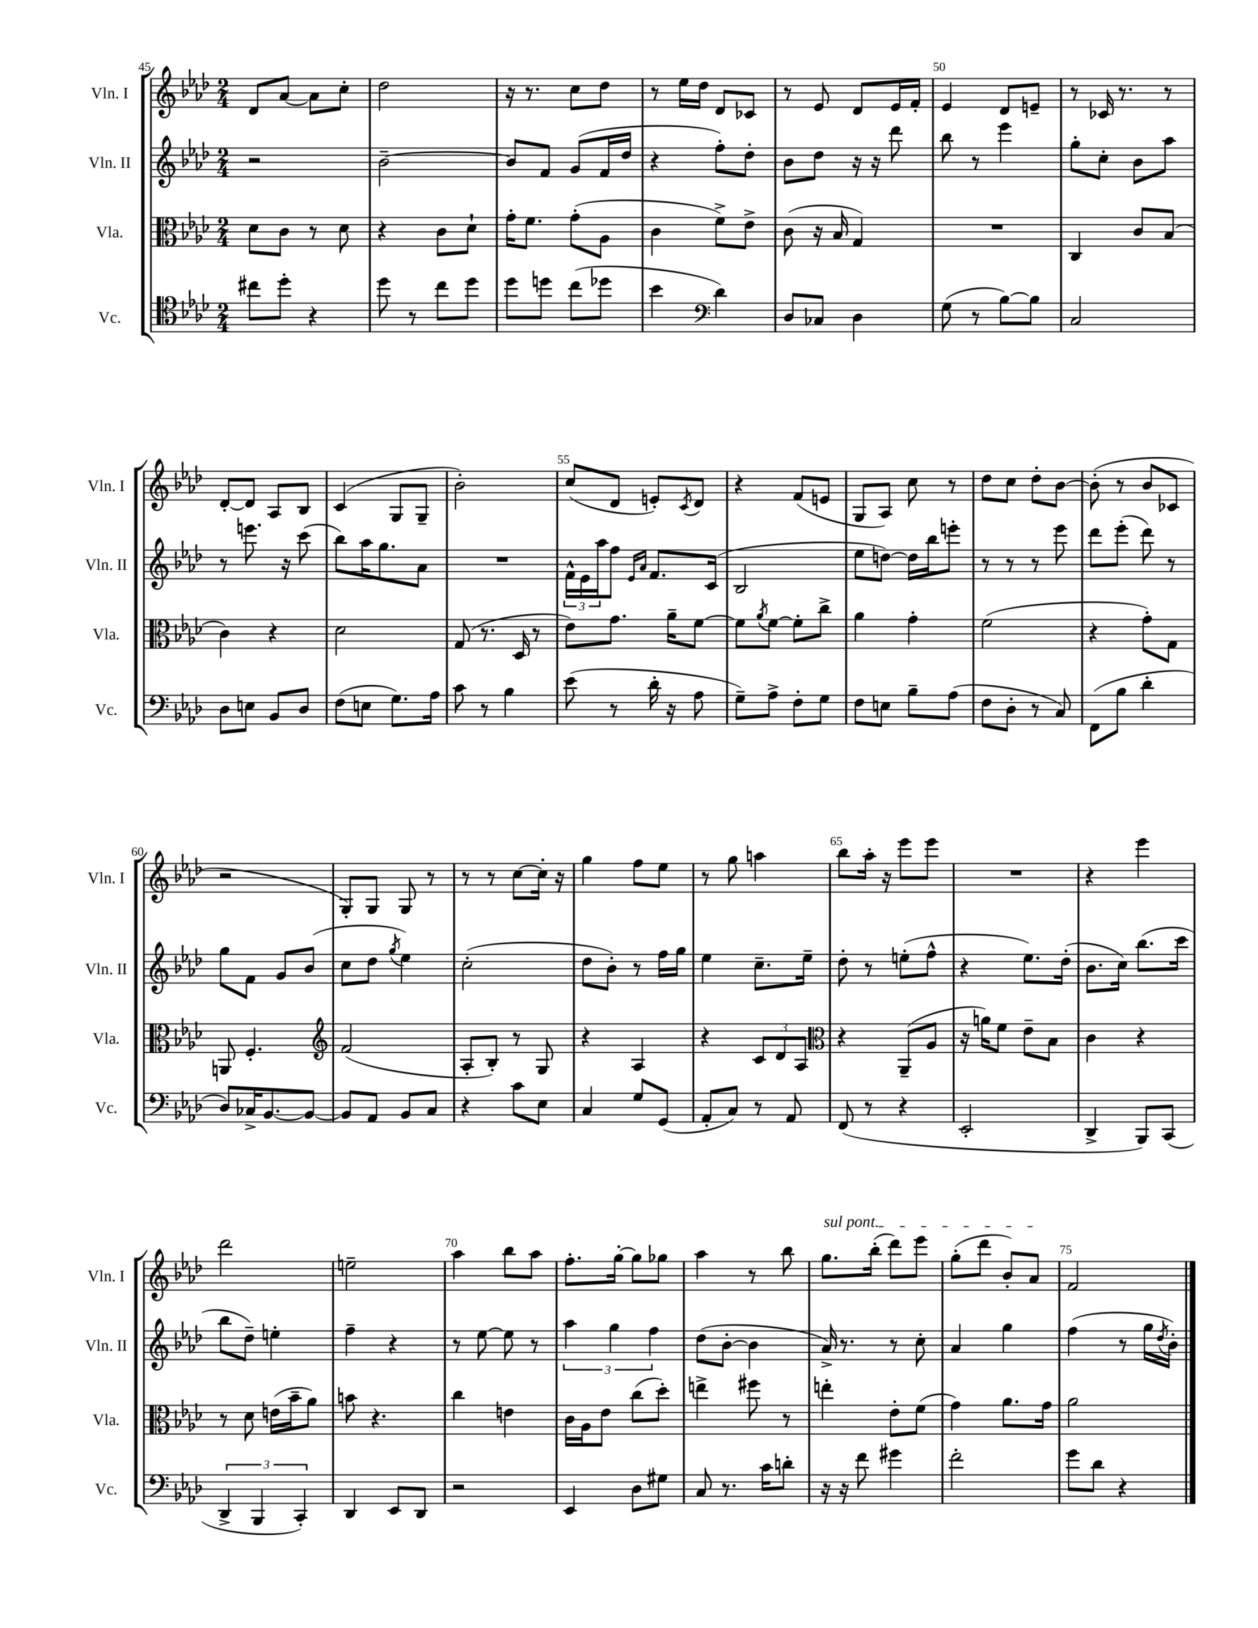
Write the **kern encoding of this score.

**kern	**kern	**kern	**kern
*staff4	*staff3	*staff2	*staff1
*clefC4	*clefC3	*clefG2	*clefG2
*k[b-e-a-d-]	*k[b-e-a-d-]	*k[b-e-a-d-]	*k[b-e-a-d-]
*M2/4	*M2/4	*M2/4	*M2/4
8cc#	8d-	2r	8d-
8dd-'	8c	.	[8a-
4r	8r	.	8a-]
.	8d-	.	8cc'
=	=	=	=
8dd-	4r	[2b-~	2dd-
8r	.	.	.
8cc	8c	.	.
8dd-	8d-`	.	.
=	=	=	=
8dd-	16g'	8b-]	16r
.	8.f	.	8.r
8dd	.	8f	.
(8cc	(8g'	(8g	8cc
8dd-	8A-	16f	8dd-
.	.	16dd-	.
=	=	=	=
4b-	4c	4r	8r
.	.	.	16ee-
.	.	.	16dd-
*clefF4	*	*	*
4d-)	8f^)	8ff')	8d-
.	8e-^	8dd-'	8c-
=	=	=	=
8D-	(8c	8b-	8r
8C-	16r	8dd-	8e-
.	16B-	.	.
4D-	4G)	16r	8d-
.	.	16r	.
.	.	8ddd-	16e-
.	.	.	16f'
=	=	=	=
(8G	2r	8bb-	4e-
8r	.	8r	.
[8B-)	.	4eee-	8d-
8B-]	.	.	8e~
=	=	=	=
2C	4C	8gg'	8r
.	.	8cc'	16c-
.	.	.	8.r
.	8c	8b-	.
.	(8B-	8aa-	8r
=	=	=	=
8D-	4c)	8r	[8d-'
8E	.	8.eee	8d-]
8BB-	4r	.	8A-
.	.	16r	.
8D-	.	(8ccc	8B-
=	=	=	=
(8F	2d-	8bb-)	(4c
8E	.	16aa-	.
.	.	8.gg	.
8.G)	.	.	8G
.	.	8a-	8G~
16A-	.	.	.
=	=	=	=
8c	(8G	2r	2b-')
8r	8.r	.	.
4B-	.	.	.
.	16D-	.	.
.	8r	.	.
=	=	=	=
(8e-	8e-)	24f^^	(8cc
.	.	24e-	.
.	.	24aa-	.
8r	8.g	8ff	8d-
.	.	16qqe-	.
.	.	16qqa-	.
16d-'	.	8.f	8e')
16r	16a-~	.	.
.	.	.	8qc
8A-	[8f	.	8d-
.	.	(16c	.
=	=	=	=
8G~)	8f]	2B-	4r
.	8qa-	.	.
8A-^	[8f	.	.
8F'	8f']	.	(8f
8G	8cc^	.	8e
=	=	=	=
8F	4a-	8ee-	8G
8E	.	[8dd)	8A-)
8B-~	4g'	16dd]	8cc
.	.	16bb-	.
(8A-	.	8eee'	8r
=	=	=	=
8F	(2f	8r	8dd-
8D-'	.	8r	8cc
8r	.	8r	8dd-'
8C)	.	8eee-	[8b-
=	=	=	=
(8FF	4r	8ddd-	(8b-']
8B-	.	(8eee-'	8r
4d-'	8g')	8ddd-)	8b-
.	8G	8r	8c-
=	=	=	=
8D-)	8AA	8gg	2r
16C-^	4.F'	8f	.
[8.BB-	.	.	.
.	.	8g	.
8BB-_	.	(8b-	.
=	=	=	=
*	*clefG2	*	*
8BB-]	(2f	8cc	8G')
8AA-	.	8dd-	8G
.	.	8qgg	.
8BB-	.	4ee-)	8G
8C	.	.	8r
=	=	=	=
4r	8A-'	(2cc'	8r
.	8B-')	.	8r
8c	8r	.	[8cc
8E-	8G	.	16cc']
.	.	.	16r
=	=	=	=
4C	4r	8dd-	4gg
.	.	8b-')	.
8G	4A-	8r	8ff
(8GG	.	16ff	8ee-
.	.	16gg	.
=	=	=	=
8AA-'	4r	4ee-	8r
8C)	.	.	8gg
8r	12c	8.cc~	4aa
.	12d-	.	.
8AA-	.	.	.
.	12A-	.	.
.	.	16ee-~	.
=	=	=	=
*	*clefC3	*	*
(8FF	4r	8dd-'	8bb-
8r	.	8r	16aa-'
.	.	.	16r
4r	(8AA-~	(8ee'	8eee-
.	8A-	8ff^^	8eee-
=	=	=	=
2EE-'	16r	4r	2r
.	16a)	.	.
.	8f	.	.
.	8e-~	8.ee-)	.
.	8B-	.	.
.	.	(16dd-'	.
=	=	=	=
4DD-^	4c	8.b-	4r
.	.	16cc)	.
8BBB-)	4r	(8.bb-	4eee-
(8CC	.	.	.
.	.	16ccc	.
=	=	=	=
6DD-^	8r	8bb-	2ddd-
.	8d-	8dd-~)	.
6BBB-	.	.	.
.	(16e	4ee'	.
.	16b-~	.	.
6CC')	.	.	.
.	8a-)	.	.
=	=	=	=
4DD-	8b	4ff~	2ee~
.	4.r	.	.
8EE-	.	4r	.
8DD-	.	.	.
=	=	=	=
2r	4cc	8r	4aa-
.	.	[8ee-	.
.	4e	8ee-]	8bb-
.	.	8r	8aa-
=	=	=	=
4EE-	16c	6aa-	8.ff'
.	16A-	.	.
.	8e-	.	.
.	.	6gg	.
.	.	.	[16gg'
8D-	(8cc	.	8gg]
.	.	6ff	.
8G#	8dd-')	.	8gg-
=	=	=	=
8C	4ee^	(8dd-	4aa-
8.r	.	[8b-'	.
.	8ff#	4b-]	8r
16c	.	.	.
8d'	8r	.	8bb-
=	=	=	=
16r	4ee'	16a-^)	8.gg
16r	.	8.r	.
8f	.	.	.
.	.	.	(16bb-'
4g#	8e-'	8r	8ddd-)
.	(8f	8cc'	8eee-
=	=	=	=
2f'	4g)	4a-	(8gg'
.	.	.	8ddd-
.	8.a-	4gg	8b-')
.	.	.	8a-
.	16g	.	.
=	=	=	=
8g	2a-	(4ff	2f
8d-	.	.	.
4r	.	8r	.
.	.	16gg	.
.	.	8qdd-	.
.	.	16b-')	.
==	==	==	==
*-	*-	*-	*-
